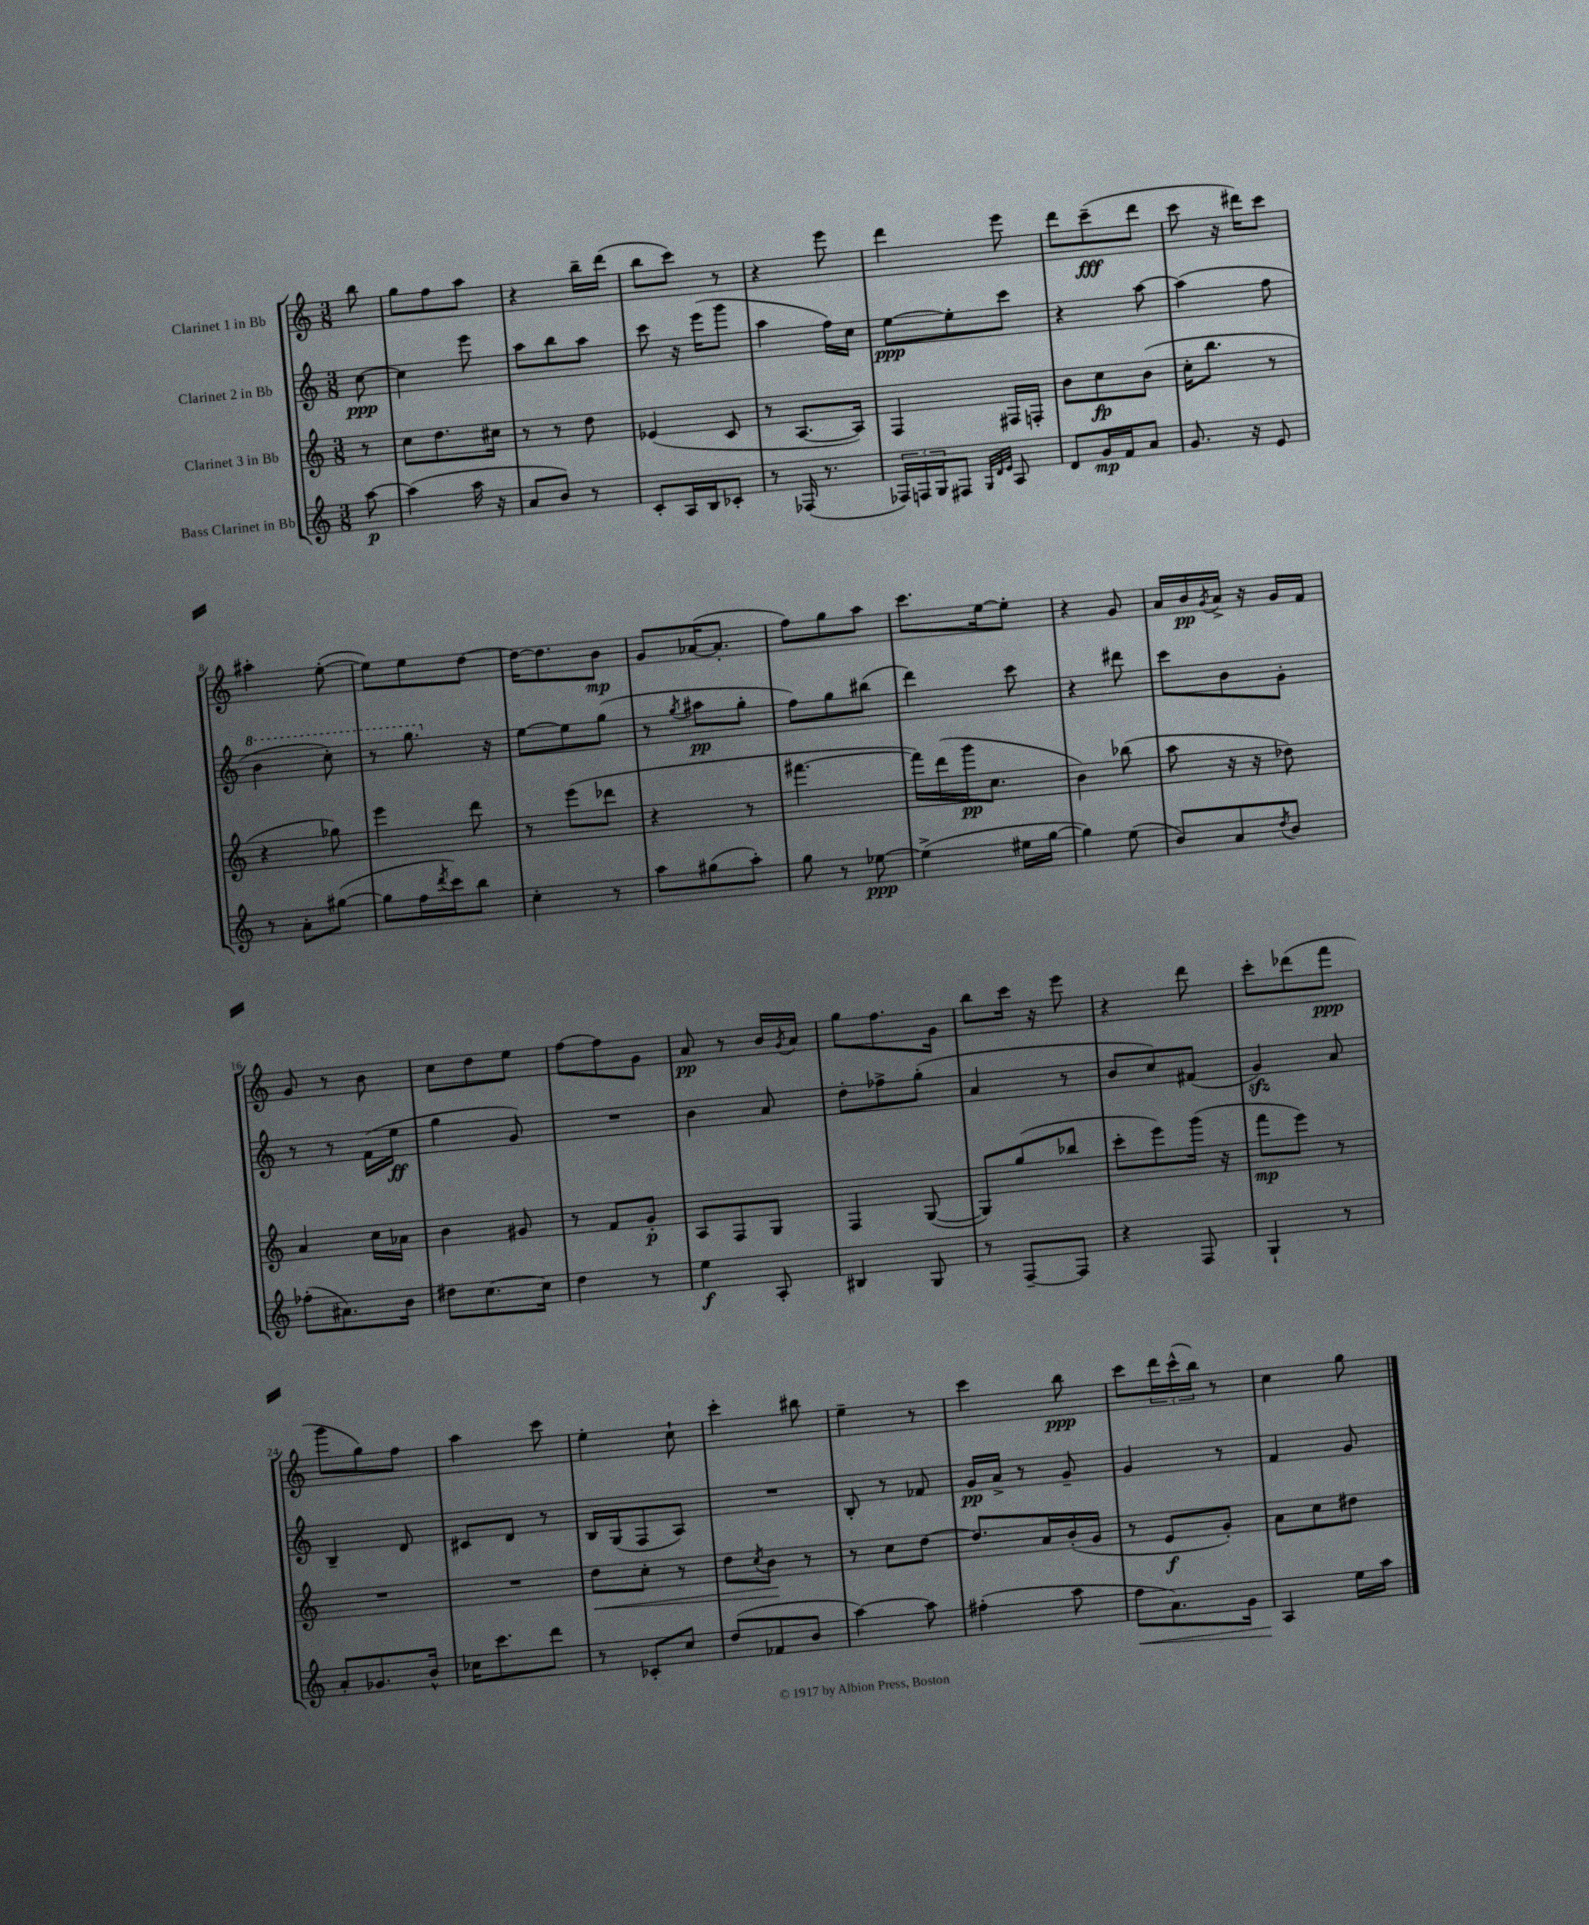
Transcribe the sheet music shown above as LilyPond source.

<<
\new StaffGroup <<
\new Staff = "s0" \with { instrumentName = "Clarinet 1 in Bb" } {
    \clef treble \key c \major \numericTimeSignature \time 3/8 \partial 8
    b''8 |
    g''8 f''8 a''8 |
    r4 b''16-- d'''16( |
    b''8 c'''8) r8 |
    r4 e'''8 |
    d'''4 e'''8 |
    d'''8 c'''8--\fff( d'''8 |
    c'''8 r16 dis'''16) c'''8 |
    ais''4-. e''8~-.( |
    e''8) e''8 d''8~ |
    d''16~ d''8. b'8\mp |
    g'8 aes'16~( aes'8.-. |
    f''8) g''8 a''8 |
    c'''8. e''16~ e''8-. |
    r4 g'8 |
    a'16 b'16\pp \acciaccatura { g'8 } a'16-> r16 g'16 f'16 |
    g'8 r8 b'8 |
    c''8 d''8 e''8 |
    f''8~ f''8 g'8 |
    a'8\pp r8 b'16 \acciaccatura { g'8 } a'16 |
    g''8 f''8. g'16 |
    b''8 c'''16 r16 e'''8 |
    r4 d'''8 |
    c'''8-. des'''8( f'''8\ppp |
    g'''8 g''8) f''8 |
    a''4 c'''8 |
    e''4-. c''8-! |
    c'''4-. bis''8 |
    e''4-- r8 |
    c'''4 b''8\ppp |
    c'''8 \tuplet 3/2 { d'''16 c'''16-^( b''16) } r8 |
    c''4 g''8 \bar "|." |
}
\new Staff = "s1" \with { instrumentName = "Clarinet 2 in Bb" } {
    \clef treble \key c \major \numericTimeSignature \time 3/8 \partial 8
    c''8~\ppp |
    c''4 e'''8 |
    a''8 b''8 a''8 |
    c'''8 r16 e'''16( g'''8 |
    a''4 f''16) c''16 |
    e''8~\ppp e''8-. c'''8 |
    r4 a''8~ |
    a''4( f''8 |
    \ottava #1 b''4 c'''8-.) |
    r8 g'''8. \ottava #0 r16 |
    e''8~ e''8 g''8( |
    r8 \acciaccatura { g''8 } ais''8\pp g''8-. |
    f''8) g''8 bis''8( |
    d'''4) c'''8 |
    r4 dis'''8 |
    c'''8 b'8 g'8-. |
    r8 r8 f'16( e''16\ff |
    g''4 g'8) |
    R4. |
    b'4 a'8 |
    d''8-. fes''8-> g''8-.( |
    a'4 r8 |
    b'8 c''8) fis'8( |
    g'4\sfz) a'8 |
    b4-- d'8 |
    cis'8 d'8 r8 |
    b16 g16( f8 a8) |
    R4. |
    b8-. r8 fes'8 |
    g'16\pp a'16-> r8 g'8-- |
    g'4 r8 |
    f'4 g'8 \bar "|." |
}
\new Staff = "s2" \with { instrumentName = "Clarinet 3 in Bb" } {
    \clef treble \key c \major \numericTimeSignature \time 3/8 \partial 8
    r8 |
    c''8 d''8. cis''16 |
    r8 r8 d''8 |
    ees'4( c'8 |
    r8 a8.~ a16) |
    f4 fis16 f16-. |
    b'8 c''8\fp b'8( |
    c''16-. b''8. r8 |
    r4 ges''8) |
    e'''4 d'''8 |
    r8 e'''8( des'''8 |
    r4 r8 |
    fis'''4.~ |
    fis'''16) d'''16( g'''16\pp c''8. |
    b'4) bes''8( |
    a''8 r16 r16 des''8) |
    a'4 c''16 aes'16 |
    b'4 gis'8 |
    r8 f'8 g'8-.\p |
    a8 f8 g8 |
    f4 g8~( |
    g8) g''8( bes''8 |
    c'''8-. e'''8) g'''16( r16 |
    f'''8\mp e'''8) r8 |
    R4. |
    R4. |
    d''8\< c''8-. r8 |
    d''8 \acciaccatura { c''8 } b'8\! r8 |
    r8 c''8 d''8~ |
    d''8. a'16 b'16-.( g'16 |
    r8 e'8\f g'8-.) |
    a'8 c''8 dis''8 \bar "|." |
}
\new Staff = "s3" \with { instrumentName = "Bass Clarinet in Bb" } {
    \clef treble \key c \major \numericTimeSignature \time 3/8 \partial 8
    a''8~\p |
    a''4( a''16 r16 |
    a'8 b'8) r8 |
    c'8-. a16 b16 ces'8-. |
    r8 fes16( r8. |
    \tuplet 3/2 { fes16) f16 g16 } fis8 \grace { g32 d'32 e'32 } a8 |
    d'8 g'16\mp f'16 a'8 |
    g'8. r16 e'8 |
    r8 a'8-. gis''8~( |
    gis''8 f''16 \acciaccatura { d'''8 } c'''16) b''8 |
    c''4-. r8 |
    a''8 gis''8( a''8-.) |
    g''8 r8 ees''8~\ppp |
    ees''4->( eis''16 g''16~ |
    g''4) e''8( |
    b'8) a'8 \acciaccatura { d''8 } b'8 |
    fes''8-.( ais'8.) b'16 |
    dis''8 c''8.~ c''16 |
    d''4 r8 |
    e''4\f a8-. |
    bis4 g8 |
    r8 f8~-- f8 |
    r4 f8 |
    g4-! r8 |
    a'8-. ges'8. b'16-^ |
    ces''16 c'''8. d'''8 |
    r8 ces'8-. c''8 |
    d''8( fes'8 b'8 |
    a''4~) a''8 |
    fis''4-.( a''8 |
    f''8\< a'8.) g'16 |
    a4\! e''16 a''16 \bar "|." |
}
>>
>>
